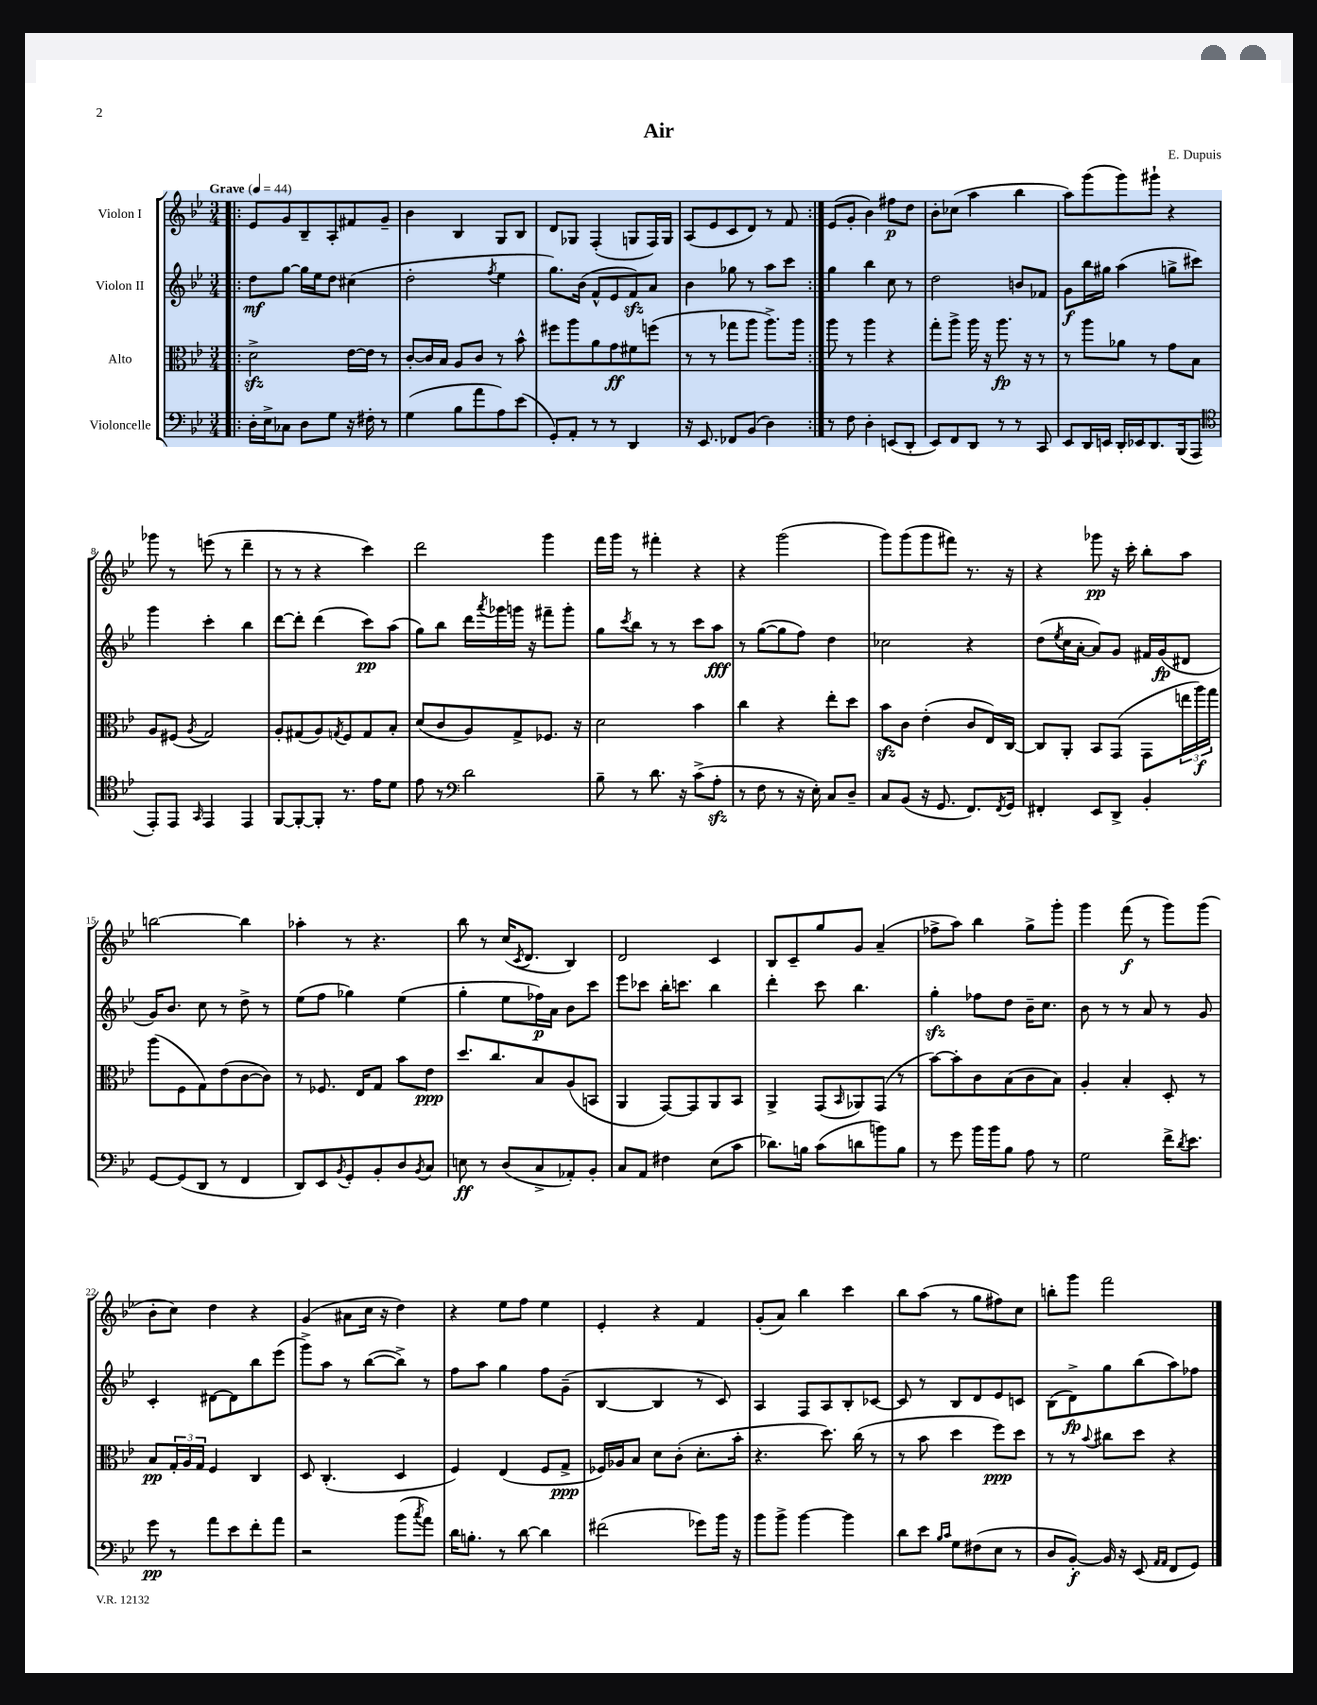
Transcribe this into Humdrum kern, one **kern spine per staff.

**kern	**dynam	**kern	**dynam	**kern	**dynam	**kern	**dynam
*part4	*part4	*part3	*part3	*part2	*part2	*part1	*part1
*staff4	*staff4	*staff3	*staff3	*staff2	*staff2	*staff1	*staff1
*I"Violoncelle	*	*I"Alto	*	*I"Violon II	*	*I"Violon I	*
*clefF4	*	*clefC3	*	*clefG2	*	*clefG2	*
*k[b-e-]	*	*k[b-e-]	*	*k[b-e-]	*	*k[b-e-]	*
*M3/4	*	*M3/4	*	*M3/4	*	*M3/4	*
*MM44	*	*MM44	*	*MM44	*	*MM44	*
=1!|:	=1!|:	=1!|:	=1!|:	=1!|:	=1!|:	=1!|:	=1!|:
!	!	!	!	!	!	!LO:TX:a:B:t=Grave	!
16D'\LL	.	2dzz^\	.	8dd\L	mf	8e-/L	.
16E-^\J	.	.	.	.	.	.	.
8C-X\J	.	.	.	[8gg\J	.	8g/	.
8D\L	.	.	.	16gg\LL]	.	8B-~/	.
.	.	.	.	16ee-\J	.	.	.
8G\J	.	.	.	8dd\J	.	8A'/	.
16r	.	[16e-\LL	.	(4cc#X\	.	8f#X/	.
16F#X'\	.	16e-\JJ]	.	.	.	.	.
8r	.	8r	.	.	.	8g~/J	.
=2	=2	=2	=2	=2	=2	=2	=2
(4G\	.	[8c'/L	.	2dd'\	.	4b-\	.
.	.	16c/L]	.	.	.	.	.
.	.	16B-/JJ	.	.	.	.	.
8B-\L	.	8A/L	.	.	.	4B-/	.
8a\	.	8c/J	.	.	.	.	.
.	.	.	.	8qff/	.	.	.
8A\)	.	8r	.	4ee-\	.	8G/L	.
(8e-\J	.	8b-^^\	.	.	.	8B-/J	.
=3	=3	=3	=3	=3	=3	=3	=3
8GG'/L)	.	8ff#X\L	.	8.gg\L)	.	8d/L	.
8AA'/J	.	8aa\	.	.	.	8G-X/J	.
.	.	.	.	(16b-\Jk	.	.	.
8r	.	8a\	.	8f^^/L	.	(4F'/	.
8r	.	8g\	ff	8e-/	.	.	.
4DD/	.	8f#X\	.	8fzz/)	.	8Gn/L	.
.	.	(8ffn\J	.	8a/J	.	16F/L)	.
.	.	.	.	.	.	16G/JJ	.
=4	=4	=4	=4	=4	=4	=4	=4
16r	.	8r	.	4b-\	.	(8A/L	.
8.EE-/	.	.	.	.	.	.	.
.	.	8r	.	.	.	8e-/	.
8FF-X/L	.	8gg-X\L	.	8gg-X\	.	8c/	.
(8BB-/J	.	8aa\J	.	8r	.	8d/J)	.
4D\)	.	8.aa^\L)	.	8aa\L	.	8r	.
.	.	.	.	8ccc\J	.	8f/	.
.	.	16aa\Jk	.	.	.	.	.
=5:|!	=5:|!	=5:|!	=5:|!	=5:|!	=5:|!	=5:|!	=5:|!
8r	.	8aa\	.	4gg\	.	(8e-/L	.
8F\	.	8r	.	.	.	8g'/J	.
4D'\	.	4aa\	.	4bb-\	.	4b-\)	.
(8EEn/L	.	4r	.	8cc\	.	8ff#X\L	p
8DD'/J	.	.	.	8r	.	8dd\J	.
=6	=6	=6	=6	=6	=6	=6	=6
8EE-/L)	.	8gg'\L	.	2dd\	.	8b-'\L	.
8FF/	.	8aa^\J	.	.	.	(8cc-X\J	.
8DD/J	.	16aa\	.	.	.	4aa\	.
.	.	16r	.	.	.	.	.
8r	.	8.aa\	fp	.	.	.	.
8r	.	.	.	8bn/L	.	4bb-\	.
.	.	16r	.	.	.	.	.
8CC/	.	8r	.	8f-X/J	.	.	.
=7	=7	=7	=7	=7	=7	=7	=7
8EE-/L	.	8r	.	8g\L	f	8aa\L)	.
16DD/L	.	8aa\L	.	16bb-\L	.	(8ggg\	.
16EEn/JJ	.	.	.	16gg#X\JJ	.	.	.
16DD'/LL	.	8a-X\J	.	(4aa\	.	8ggg\)	.
16EE-X/J	.	.	.	.	.	.	.
8.DD/	.	8r	.	.	.	8ggg#X`\J	.
.	.	8g\L	.	8ggn^\L	.	4r	.
(16BBB-/k	.	.	.	.	.	.	.
8AAA/J	.	8B-\J	.	8ccc#X\J)	.	.	.
!!LO:LB:g=z
=8	=8	=8	=8	=8	=8	=8	=8
*clefC4	*	*	*	*	*	*	*
8EE-'/L)	.	8A/L	.	4ggg\	.	8ggg-X\	.
8EE-/J	.	(8F#X/J	.	.	.	8r	.
16qqGG/	.	8qA/	.	.	.	.	.
4EE-/	.	2G/)	.	4ccc'\	.	(8eeen\	.
.	.	.	.	.	.	8r	.
4EE-/	.	.	.	4bb-\	.	4ddd~\	.
=9	=9	=9	=9	=9	=9	=9	=9
[8FF/L	.	8A'/L	.	[8ddd\L	.	8r	.
8FF'/_	.	(8G#X/	.	8ddd'\J]	.	8r	.
8FF'/J]	.	8A/)	.	(4ddd\	.	4r	.
.	.	8qGn/	.	.	.	.	.
8.r	.	8F/	.	.	.	.	.
.	.	8G/	.	8ccc\L)	pp	4ccc\)	.
16e-\KL	.	.	.	.	.	.	.
8d\J	.	8B-'/J	.	(8aa\J	.	.	.
=10	=10	=10	=10	=10	=10	=10	=10
8e-\	.	(8d/L	.	8gg\L)	.	2ddd\	.
8r	.	8c/	.	8bb-\J	.	.	.
*clefF4	*	*	*	*	*	*	*
2d\	.	8A/)	.	16ddd\LL	.	.	.
.	.	.	.	8qaaa/	.	.	.
.	.	.	.	16ggg-X\	.	.	.
.	.	8G^/	.	16gggn\JJ	.	.	.
.	.	.	.	16r	.	.	.
.	.	8.F-X/J	.	8fff#X~\L	.	4ggg\	.
.	.	.	.	8ggg'\J	.	.	.
.	.	16r	.	.	.	.	.
=11	=11	=11	=11	=11	=11	=11	=11
8B-~\	.	2d\	.	8gg\L	.	16fff\LL	.
.	.	.	.	.	.	16ggg\JJ	.
.	.	.	.	8qccc/	.	.	.
8r	.	.	.	8bb-\J	.	8r	.
8.d\	.	.	.	8r	.	4fff#X'\	.
.	.	.	.	8r	.	.	.
16r	.	.	.	.	.	.	.
(8c^\L	.	4b-\	.	8ccc\L	.	4r	.
8Azz'\J	.	.	.	8aa\J	fff	.	.
=12	=12	=12	=12	=12	=12	=12	=12
8r	.	4cc\	.	8r	.	4r	.
8F\	.	.	.	([8gg\L	.	.	.
8r	.	4r	.	8gg\]	.	(2ggg\	.
16r	.	.	.	8ff\J)	.	.	.
16E-'\)	.	.	.	.	.	.	.
8C/L	.	8ee-'\L	.	4dd\	.	.	.
8D~/J	.	8dd\J	.	.	.	.	.
=13	=13	=13	=13	=13	=13	=13	=13
8C/L	.	8b-zz\L	.	2cc-X\	.	8ggg\L)	.
(8BB-/J	.	8c\J	.	.	.	(8ggg\	.
16r	.	(4e-'\	.	.	.	8ggg\	.
8.GG/	.	.	.	.	.	.	.
.	.	.	.	.	.	8fff#X\J)	.
8.FF/L)	.	8c/L	.	4r	.	8.r	.
.	.	16E-/L)	.	.	.	.	.
8qFF/	.	.	.	.	.	.	.
16GG/Jk	.	[16C/JJ	.	.	.	16r	.
=14	=14	=14	=14	=14	=14	=14	=14
4FF#X'/	.	8C/L]	.	(8dd\L	.	4r	.
.	.	.	.	8qee-/	.	.	.
.	.	8AA'/J	.	16cc\L	.	.	.
.	.	.	.	[16a'\JJ	.	.	.
8EE-/L	.	8BB-/L	.	8a/L])	.	8ggg-X\	pp
8DD^/J	.	(8GG/J	.	8g/J	.	16r	.
.	.	.	.	.	.	16ccc'\	.
4BB-'/	.	8GG\L	.	16f#X/LL	.	8bb-'\L	.
.	.	.	.	(16g/J	fp	.	.
.	.	24een\L	.	8d#X/J	.	8aa\J	.
.	.	24aa\)	f	.	.	.	.
.	.	24gg\JJ	.	.	.	.	.
!!LO:LB:g=z
=15	=15	=15	=15	=15	=15	=15	=15
[8GG/L	.	(8aa\L	.	16g/KL)	.	[2bbn\	.
.	.	.	.	8.b-/J	.	.	.
(8GG/]	.	8F\	.	.	.	.	.
8DD/J	.	8G\)	.	8cc\	.	.	.
8r	.	(8e-\	.	8r	.	.	.
4FF/	.	[8c\	.	8dd^\	.	4bb\]	.
.	.	8c\J])	.	8r	.	.	.
=16	=16	=16	=16	=16	=16	=16	=16
8DD/L)	.	8r	.	(8ee-\L	.	4aa-X'\	.
8EE-/	.	8.F-X/	.	8ff\J	.	.	.
8qBB-/	.	.	.	.	.	.	.
8GG'/	.	.	.	4gg-X\)	.	8r	.
.	.	16E-/KL	.	.	.	.	.
8BB-'/	.	8G/J	.	.	.	4.r	.
8D/	.	8b-\L	.	(4ee-\	.	.	.
8qBB-/	.	.	.	.	.	.	.
8C/J	.	8e-\J	ppp	.	.	.	.
=17	=17	=17	=17	=17	=17	=17	=17
8En\	ff	8.dd/L	.	4gg'\	.	8bb-\	.
8r	.	.	.	.	.	8r	.
.	.	8.cc/	.	.	.	.	.
(8D/L	.	.	.	8ee-\L	.	(16cc/KL	.
.	.	.	.	.	.	8qc/	.
.	.	.	.	.	.	8.d/J	.
8C^/	.	8B-/	.	16ff-X\L)	p	.	.
.	.	.	.	16a\JJ	.	.	.
8AA-X'/)	.	(8A/	.	8b-\L	.	4B-/)	.
8BB-'/J	.	8BBn/J	.	8ccc\J	.	.	.
=18	=18	=18	=18	=18	=18	=18	=18
8C/L	.	4AA/	.	8eee-\L	.	2d/	.
8AA/J	.	.	.	8ccc-X\J	.	.	.
4F#X\	.	[8GG/L)	.	16bb-'\KL	.	.	.
.	.	.	.	8.cccn\J	.	.	.
.	.	8GG/]	.	.	.	.	.
(8E-\L	.	8AA/	.	4bb-\	.	4c/	.
8c\J	.	8BB-/J	.	.	.	.	.
=19	=19	=19	=19	=19	=19	=19	=19
8.d-X\L)	.	4AA^/	.	4ddd'\	.	8B-/L	.
.	.	.	.	.	.	8c~/	.
16Bn\Jk	.	.	.	.	.	.	.
(8c\L	.	(8GG/L	.	8ccc\	.	8gg/	.
.	.	16qqBB-/	.	.	.	.	.
8dn\	.	8AA-X/)	.	4.bb-\	.	8g/J	.
8bn\)	.	(8GG/J	.	.	.	(4a~/	.
8B\J	.	8r	.	.	.	.	.
=20	=20	=20	=20	=20	=20	=20	=20
8r	.	[8b-\L)	.	4ggzz'\	.	8ff-X^\L	.
8g\	.	8b-'\]	.	.	.	8aa\J)	.
16b-\LL	.	8c\	.	8ff-X\L	.	4bb-\	.
16b-\J	.	.	.	.	.	.	.
8B-\J	.	(8B-\	.	8dd\J	.	.	.
8A\	.	8c\	.	16b-~\KL	.	8gg^\L	.
.	.	.	.	8.cc\J	.	.	.
8r	.	8B-\J)	.	.	.	8ggg'\J	.
=21	=21	=21	=21	=21	=21	=21	=21
2G\	.	4A'/	.	8b-\	.	4ggg\	.
.	.	.	.	8r	.	.	.
.	.	4B-'/	.	8r	.	(8fff\	f
.	.	.	.	8a/	.	8r	.
16f^\KL	.	8D'/	.	8r	.	8ggg\L)	.
8qd/	.	.	.	.	.	.	.
8.e-\J	.	.	.	.	.	.	.
.	.	8r	.	8g/	.	(8ggg\J	.
!!LO:LB:g=z
=22	=22	=22	=22	=22	=22	=22	=22
8g\	pp	8B-/L	pp	4c'/	.	8b-'\L	.
8r	.	24G'/L	.	.	.	8cc\J)	.
.	.	24A/	.	.	.	.	.
.	.	24G/JJ	.	.	.	.	.
8a\L	.	4F/	.	[8d#X\L	.	4dd\	.
8e-\	.	.	.	8d#\]	.	.	.
8f'\	.	4C/	.	8bb-\	.	4r	.
8a\J	.	.	.	(8eee-\J	.	.	.
=23	=23	=23	=23	=23	=23	=23	=23
2r	.	8D/	.	8ggg^\L)	.	(4g/	.
.	.	(4.C'/	.	8aa\J	.	.	.
.	.	.	.	8r	.	8a#X\L	.
.	.	.	.	([8bb-\L	.	16cc\Jk	.
.	.	.	.	.	.	16r	.
(8b-\L	.	4D/	.	8bb-^\J])	.	4dd\)	.
8qcc/	.	.	.	.	.	.	.
8a\J)	.	.	.	8r	.	.	.
=24	=24	=24	=24	=24	=24	=24	=24
16d\KL	.	4F/)	.	8ff\L	.	4r	.
8.Bn'\J	.	.	.	.	.	.	.
.	.	.	.	8aa\J	.	.	.
8r	.	(4E-/	.	4gg\	.	8ee-\L	.
[8d\	.	.	.	.	.	8ff\J	.
4d\]	.	8F/L	.	8ff\L	.	4ee-\	.
.	.	8G^/J	ppp	(8g~\J	.	.	.
=25	=25	=25	=25	=25	=25	=25	=25
(2f#X\	.	16F-X/LL)	.	[4B-/	.	4e-'/	.
.	.	16A-X/J	.	.	.	.	.
.	.	8B-/J	.	.	.	.	.
.	.	8d\L	.	4B-/]	.	4r	.
.	.	(8c'\J	.	.	.	.	.
8g-X\L)	.	8.d'\L	.	8r	.	4f/	.
16b-\Jk	.	.	.	8c/)	.	.	.
16r	.	16b-'\Jk	.	.	.	.	.
=26	=26	=26	=26	=26	=26	=26	=26
8b-\L	.	4.r	.	4A/	.	(8g'/L	.
8b-^\J	.	.	.	.	.	8a/J)	.
[4b-\	.	.	.	8F/L	.	4bb-\	.
.	.	8.dd\)	.	8A/	.	.	.
4b-\]	.	.	.	8B-'/	.	4ccc\	.
.	.	(16cc\	.	.	.	.	.
.	.	8r	.	[8c-X/J	.	.	.
=27	=27	=27	=27	=27	=27	=27	=27
8d\L	.	8r	.	8c-/]	.	8bb-\L	.
8e-\J	.	8b-\	.	8r	.	(8aa\J	.
16qqB-/LL	.	.	.	.	.	.	.
16qqc/JJ	.	.	.	.	.	.	.
8G\L	.	4dd\	.	8B-/L	.	8r	.
(8F#X\	.	.	.	8d/	.	8gg\L	.
8E-\J	.	8ff\L)	ppp	8e-/	.	8ff#X\)	.
8r	.	8dd\J	.	8cn/J	.	8cc\J	.
=28	=28	=28	=28	=28	=28	=28	=28
8D/L	.	8r	.	(8B-\L	.	8bbn'\L	.
[8BB-'/J)	f	8r	.	8d^\)	fp	8ggg\J	.
.	.	8qqb-/	.	.	.	.	.
16BB-/]	.	8cc#X\L	.	8gg\	.	2fff\	.
16r	.	.	.	.	.	.	.
(8EE-/	.	8dd\J	.	(8bb-\	.	.	.
16qqAA/LL	.	.	.	.	.	.	.
16qqAA/JJ	.	.	.	.	.	.	.
8FF/L	.	4r	.	8aa\)	.	.	.
8GG/J)	.	.	.	8ff-X\J	.	.	.
==	==	==	==	==	==	==	==
*-	*-	*-	*-	*-	*-	*-	*-
